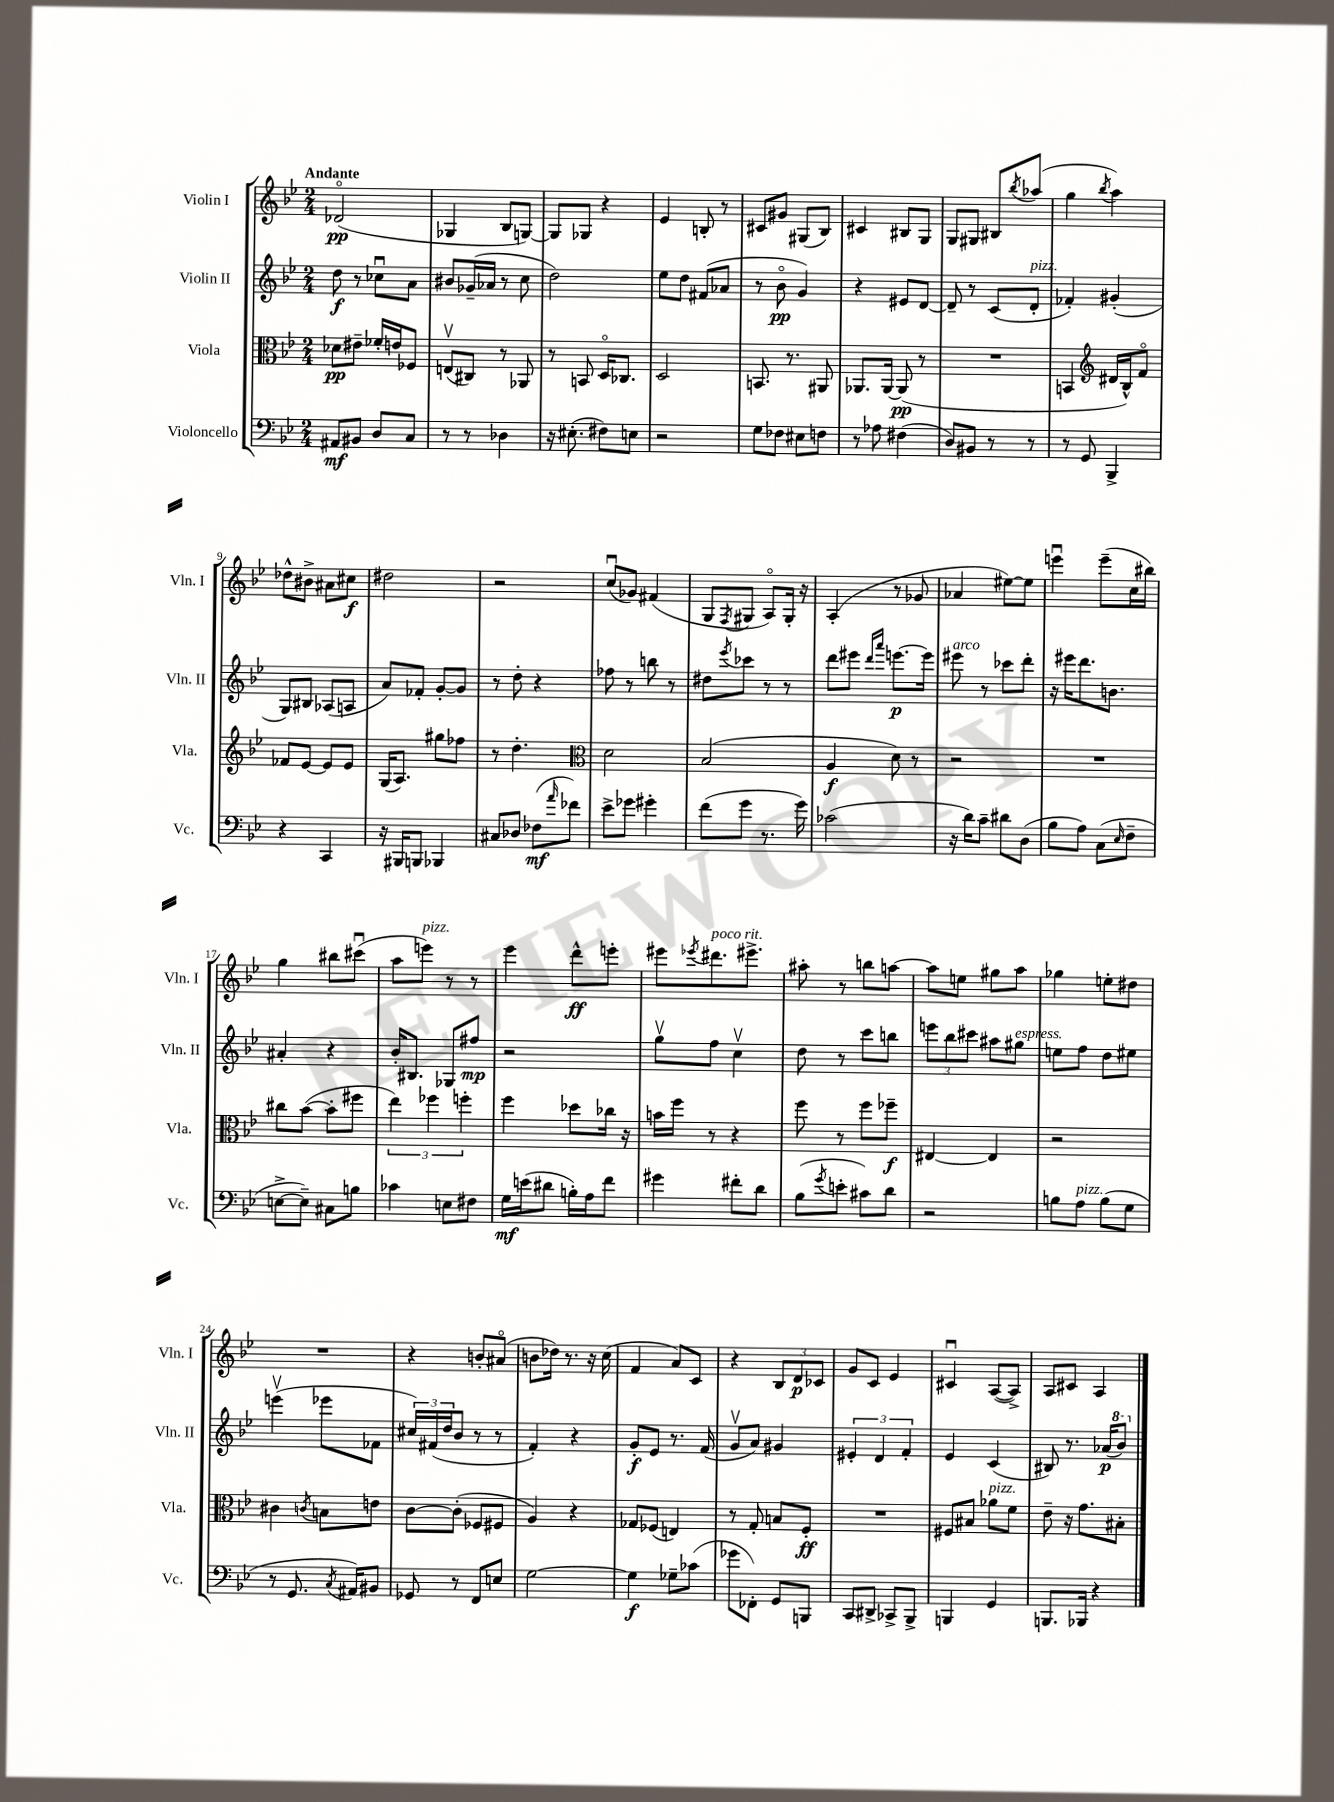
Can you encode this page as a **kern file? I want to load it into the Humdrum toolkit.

**kern	**kern	**kern	**kern
*staff4	*staff3	*staff2	*staff1
*clefF4	*clefC3	*clefG2	*clefG2
*k[b-e-]	*k[b-e-]	*k[b-e-]	*k[b-e-]
*M2/4	*M2/4	*M2/4	*M2/4
8AA#/L	8d-\L	8dd\	(2d-o/
8BB#/J	8e#~\J	8r	.
8D/L	16f-'/LL	8cc-u\L	.
.	16e/J	.	.
8C/J	8F-/J	8a\J	.
=	=	=	=
8r	(8Ev/L	8b#/L	4G-/
8r	8C#/J)	(16g-~/L	.
.	.	16a-/JJ	.
4D-\	8r	8r	8B-/L
.	8AA-/	8cc\	[8G/J)
=	=	=	=
16r	8r	2dd\)	8G/]L
(8.E#'\	.	.	.
.	8BB/	.	8G-/J
8F#\L)	16Do/LK	.	4r
.	8.C-/J	.	.
8E\J	.	.	.
=	=	=	=
2r	2D/	8ee-\L	4e-/
.	.	8dd\J	.
.	.	(8f#/L	8B'/
.	.	8a-/J	8r
=	=	=	=
8G\L	8.BB/	8r	8c#/L
8F-\J	.	8b-o\	8g#/J
.	8.r	.	.
8E#\L	.	4g/)	(8G#/L
8F\J	8AA#/	.	8B-/J)
=	=	=	=
8r	8.AA-/L	4r	4c#/
8A-\	.	.	.
.	[16AA-/Jk	.	.
(4F#\	(8AA-/]	8e#/L	8B#/L
.	8r	[8d/J	8G/J
=	=	=	=
8D/L)	2r	8d~/]	8G/L
8BB#/J	.	8r	8G#/J
8r	.	(8c/L	8B#/L
.	.	.	8qbb-/
8r	.	8d'/J	(8aa-/J
=	=	=	=
8r	4BB/	4f-'/)	4gg\
8GG/	.	.	.
*	*clefG2	*	*
.	.	.	8qbb-/
4BBB-^/	16d#/LL	(4g#'/	4aa\)
.	16B-^^/J)	.	.
.	8fo/J	.	.
=	=	=	=
4r	8f-/L	8G/L)	8dd-^^\L
.	[8e-/J	8B#/J	8b#^\J
4CC/	8e-/]L	(8A-/L	8a#\L
.	8e-/J	8A/J	8cc#\J
=	=	=	=
16r	(16G/LK	8a/L)	2dd#\
16BBB#/LK	8.A/J)	.	.
8BBB/J	.	8f-'/J	.
4BBB-/	8gg#\L	[8g'/L	.
.	8ff-\J	8g/]J	.
=	=	=	=
8C#/L	8r	8r	2r
8D-/J	4.dd'\	8dd'\	.
(8F-\L	.	4r	.
16qqa/	.	.	.
8f-\J)	.	.	.
=	=	=	=
*	*clefC3	*	*
8e-^\L	2d\	8ff-\	(8ccu/L
8g-\J	.	8r	8g-/J)
4g#'\	.	8bb\	(4f#/
.	.	8r	.
=	=	=	=
(8f\L	(2B-/	8dd#\L	8G/L
.	.	8qeee-/	8qF/
8g\J	.	8ccc-\J	8G#/J
8.r	.	8r	8Ao/L)
.	.	8r	16G#'/Jk
16g\)	.	.	16r
=	=	=	=
(2c-\	4A/	8ddd\L	(4A'/
.	.	8eee#\J	.
.	.	16qqddd/LL	.
.	.	16qqaaa/JJ	.
.	8d\)	[8.eee\L	8r
.	8r	.	8g-/
.	.	16eee\]Jk	.
=	=	=	=
16r	2r	8eee#\	4a-/
16d\LK)	.	.	.
8c~\J	.	8r	.
8d#\L	.	8ccc-\L	[8ee#\L)
(8D\J	.	8ddd'\J	8ee#\]J
=	=	=	=
8B-\L	2r	16r	4eeeu\
.	.	16eee#\LK	.
8A\J)	.	8.ddd\	.
(8C\L	.	.	(8eee~\L
.	.	8.b\J	.
16qqE-/	.	.	.
8F~\J	.	.	16cc\L
.	.	.	16bb#\JJ)
=	=	=	=
[8E^\L	8cc#\L	4a#'/	4gg\
8E~\]J)	([8b-\J	.	.
8C#\L	8b-'\]L	4r	8bb#\L
8B\J	8ff#\J	.	(8ccc#u\J
=	=	=	=
4c-\	6ee-\)	16b-'/LK	8aa\L
.	.	8.B#/J	.
.	.	.	8eee\J)
.	6ff-\	.	.
8E\L	.	8G-/L	8r
.	6ff'\	.	.
8F#\J	.	8ff#/J	8r
=	=	=	=
16G\LL	4ff\	2r	4eee-\
(16e\J	.	.	.
8d#\J	.	.	.
16B'\LL)	8dd-\L	.	8ddd^^\L
16A\J	.	.	.
8f\J	16cc-\Jk	.	8eee'\J
.	16r	.	.
=	=	=	=
4g#\	16b\LL	8ggv\L	8eee#\L
.	16ff\JJ	.	.
.	.	.	8qeee-/
.	8r	8ff\J	8.ddd#\
8f#'\L	4r	4ccv\	.
.	.	.	8.eee#^\J
8d\J	.	.	.
=	=	=	=
(8B-\L	8ff\	8dd\	8aa#'\
8qg/	.	.	.
8e'\J	8r	8r	8r
8c#\L)	8ff\L	8ccc\L	8bb\L
8d\J	8ff-~\J	8bb\J	[8aa\J
=	=	=	=
2r	[4E#/	12eee\L	8aa\]L
.	.	12bb-\	.
.	.	.	8ee\J
.	.	12ccc#\J	.
.	4E#/]	8aa#\L	8gg#\L
.	.	8gg#\J	8aa\J
=	=	=	=
8B\L	2r	8ee\L	4gg-\
8A\J	.	8ff\J	.
(8B\L	.	8dd\L	8ee'\L
8G\J	.	8ee#\J	8dd#\J
=	=	=	=
8r	4c#\	(4eeev\	2r
8.GG/	.	.	.
.	8qc/	.	.
.	8B\L	8eee-\L	.
8qC/	.	.	.
16AA#/LK)	.	.	.
8BB#/J	8e\J	8f-\J	.
=	=	=	=
8GG-/	[8c\L	24cc#/LL)	4r
.	.	(24f#/	.
.	.	24dd/J	.
8r	(8c'\]J	8b-/J	.
8FF/L	8F-/L	8r	8b'/L
8E/J	8F#/J	8r	(8a#o/J
=	=	=	=
[2G\	4A/)	4f'/)	8b\L
.	.	.	16dd-\Jk)
.	.	.	8.r
.	4r	4r	.
.	.	.	16r
.	.	.	(16cc\
=	=	=	=
4G\]	8G-/L	8g'/L	4f/
.	(8F-/J	8e-/J	.
8G-~\L	4E/)	8.r	8a/L)
(8c-\J	.	.	8c/J
.	.	(16f/	.
=	=	=	=
8g-\L	8r	8gv/L	4r
8FF-'\J)	8G'/	8a/J)	.
8GG/L	8B/L	4g#/	12B-/L
.	.	.	12d/
8BBB/J	8F'/J	.	.
.	.	.	12c-/J
=	=	=	=
8CC/L	2r	6e#'/	8g/L
8DD#^/J	.	.	8c/J
.	.	6d/	.
8CC-^/L	.	.	4e-/
.	.	6f'/	.
8BBB-^/J	.	.	.
=	=	=	=
4BBB/	8F#/L	4e-/	4c#u/
.	8B#/J	.	.
4GG/	8a-\L	(4c/	([8A/L
.	8f\J	.	8A^/]J)
=	=	=	=
8.BBB/L	8e-~\	8B#/)	8A/L
.	16r	8.r	8c#/J
16BBB-/Jk	8.g\L	.	.
4r	.	.	4A/
.	.	(16a-/LK	.
.	8B#'\J	8bb-/J)	.
==	==	==	==
*-	*-	*-	*-
